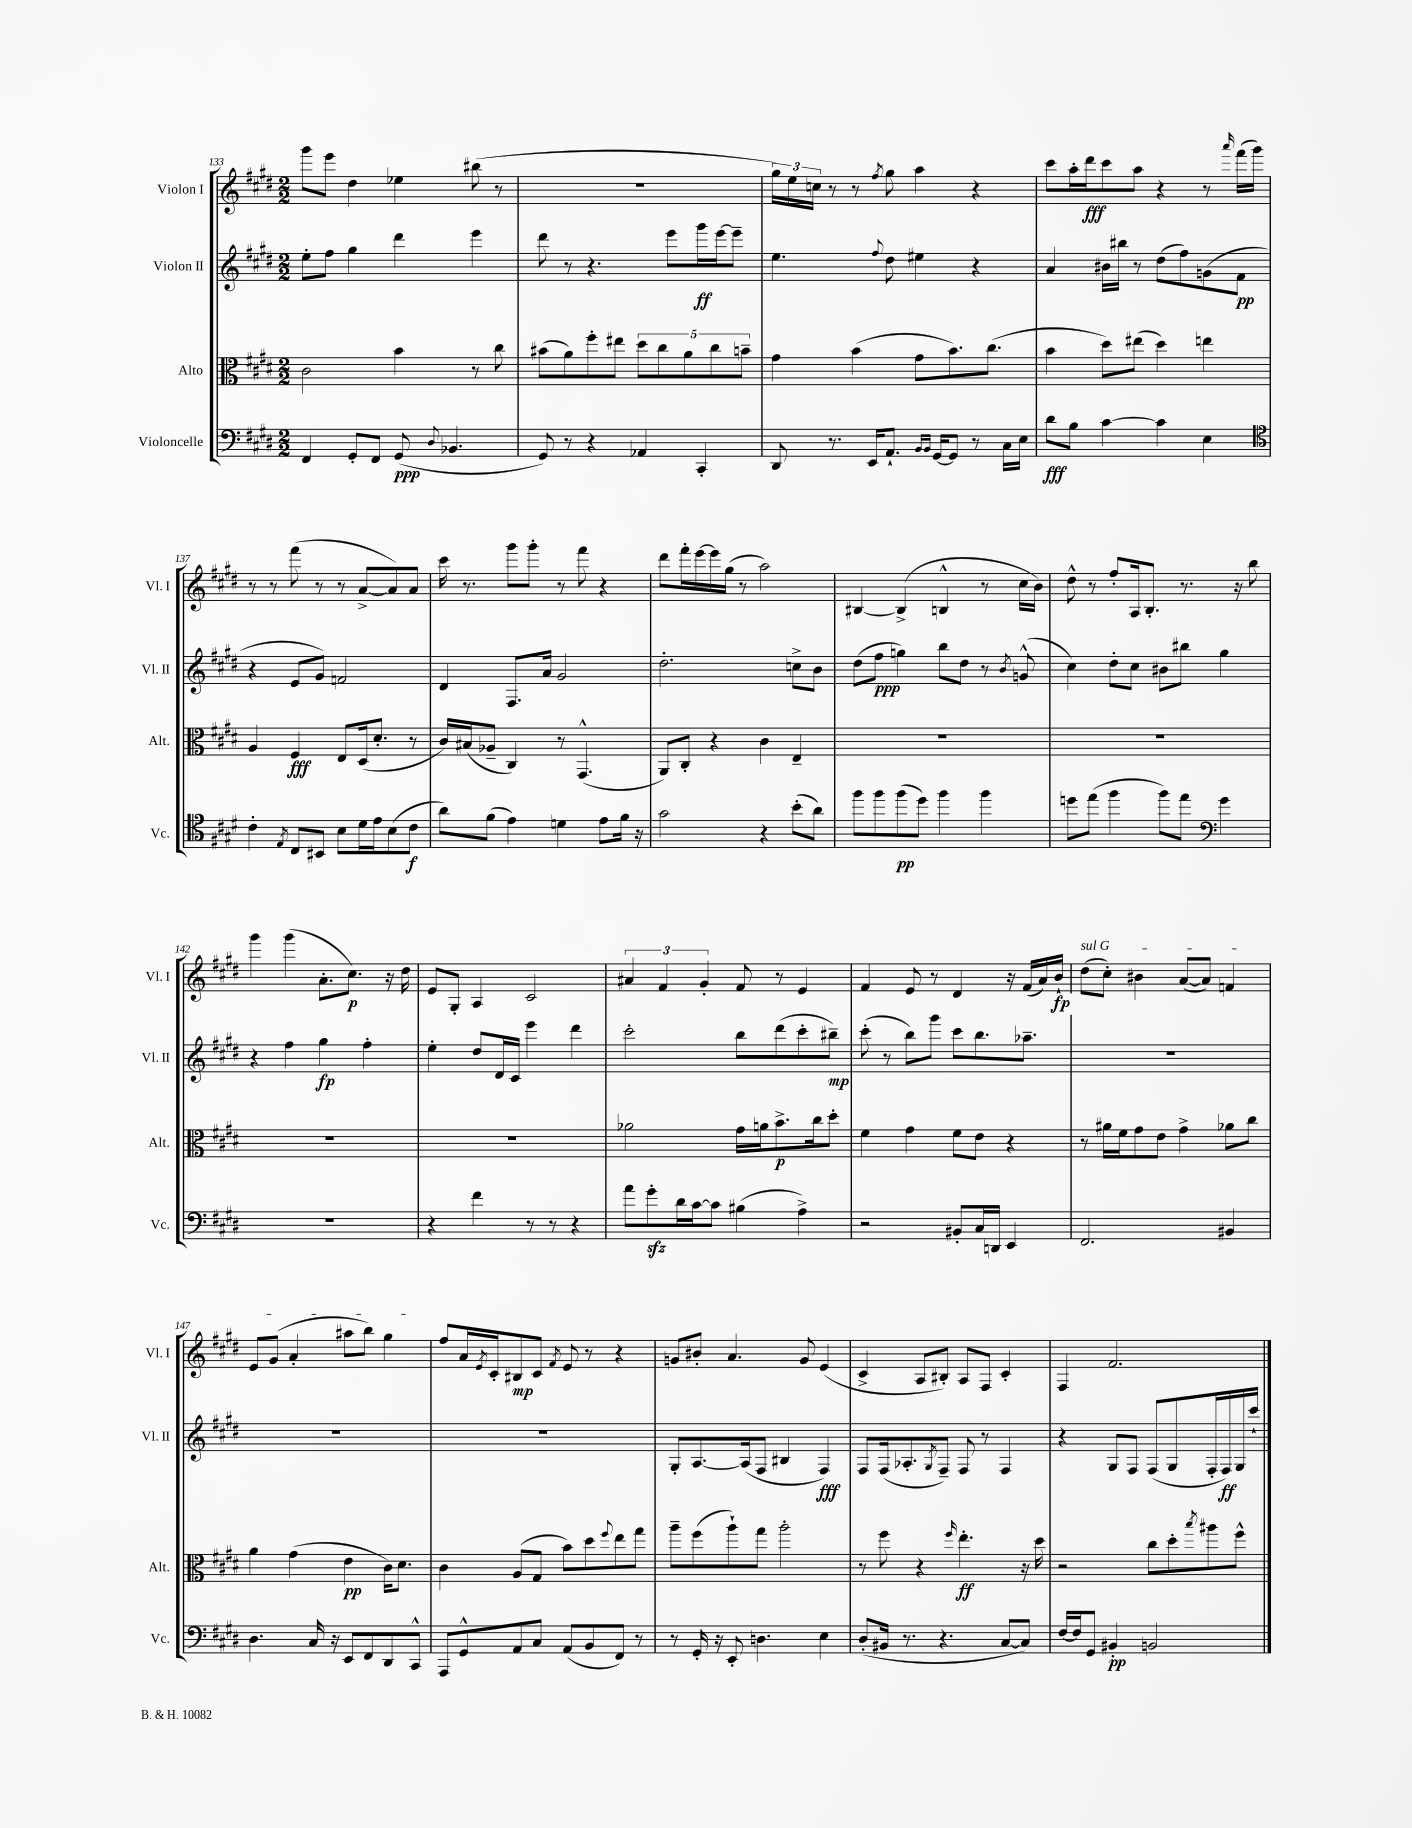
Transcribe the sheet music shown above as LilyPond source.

<<
\new StaffGroup <<
\new Staff = "s0" \with { instrumentName = "Violon I" shortInstrumentName = "Vl. I" } {
    \clef treble \key e \major \numericTimeSignature \time 2/2
    gis'''8 e'''8 dis''4 ees''4 bis''8( r8 |
    R1 |
    \tuplet 3/2 { gis''16) e''16 c''16 } r8 r8 \acciaccatura { fis''8 } gis''8 a''4 r4 |
    cis'''8 a''16-. dis'''16\fff cis'''8 a''8 r4 r8 \grace { a'''16 } fis'''16( gis'''16) |
    r8 r8 fis'''8( r8 r8 a'8~-> a'8) a'8 |
    cis'''16 r8. gis'''8 gis'''8-. r8 fis'''8 r4 |
    dis'''8 fis'''16-. e'''16~ e'''16 gis''16( r8 a''2) |
    bis4~ bis4->( b4-^ r8 cis''16 b'16) |
    dis''8-^ r8 fis''8-. a16 b8.-. r8. r16 b''8 |
    gis'''4 gis'''4( a'8.-. cis''8.\p) r16 dis''16 |
    e'8 gis8-. a4 cis'2 |
    \tuplet 3/2 { ais'4 fis'4 gis'4-. } fis'8 r8 e'4 |
    fis'4 e'8 r8 dis'4 r16 fis'16( a'16) b'16-!\fp |
    \once \override TextSpanner.bound-details.left.text = \markup { \italic "sul G" } dis''8\startTextSpan( cis''8-.) bis'4 a'8~( a'8) f'4 |
    e'8 gis'8( a'4-. ais''8 b''8) gis''4\stopTextSpan |
    fis''8 a'16 \acciaccatura { e'8 } cis'16-. bis8\mp cis'8 \acciaccatura { fis'8 } e'8 r8 r4 |
    g'8 bis'8-. a'4. g'8 e'4( |
    cis'4-> a8 bis8-.) a8 fis8 cis'4-. |
    fis4 fis'2. \bar "|." |
}
\new Staff = "s1" \with { instrumentName = "Violon II" shortInstrumentName = "Vl. II" } {
    \clef treble \key e \major \numericTimeSignature \time 2/2
    e''8-. fis''8 gis''4 dis'''4 e'''4 |
    dis'''8 r8 r4. e'''8 gis'''16\ff e'''16~ e'''8-- |
    e''4. \appoggiatura { fis''8 } dis''8 eis''4 r4 |
    a'4 bis'16 bis''16 r8 dis''8( fis''8) g'8( fis'8\pp |
    r4 e'8 gis'8) f'2 |
    dis'4 fis8. a'16 gis'2 |
    dis''2.-. c''8-> b'8 |
    dis''8( fis''8\ppp g''4) b''8 dis''8 r8 \acciaccatura { b'8 } g'8-^( |
    cis''4) dis''8-. cis''8 bis'8 bis''8 gis''4 |
    r4 fis''4 gis''4\fp fis''4-. |
    e''4-. dis''8 dis'16 cis'16 e'''4 dis'''4 |
    cis'''2-. b''8 dis'''8( cis'''8-. bis''8--\mp) |
    cis'''8-.( r8 b''8) gis'''8 cis'''8 b''8. aes''8.-- |
    R1 |
    R1 |
    R1 |
    gis8-. a8.~ a16( fis8 bis4 fis4\fff) |
    fis8 fis16( aes8.-. \acciaccatura { gis8 } fis8--) fis8 r8 fis4 |
    r4 gis8 fis8 fis8( gis8 fis16-. fis16\ff) gis16 cis'''16-! \bar "|." |
}
\new Staff = "s2" \with { instrumentName = "Alto" shortInstrumentName = "Alt." } {
    \clef alto \key e \major \numericTimeSignature \time 2/2
    cis'2 b'4 r8 cis''8 |
    bis'8( a'8) fis''8-. eis''8 \tuplet 5/4 { dis''8 cis''8 a'8 cis''8 b'8-- } |
    gis'4 b'4( gis'8 b'8.) cis''8.( |
    b'4 dis''8) eis''8( dis''4) e''4 |
    a4 fis4\fff e8 dis16( dis'8.-. r8 |
    cis'16) bis16( aes8-- cis4) r8 gis,4.-^( |
    a,8) cis8-. r4 cis'4 e4-- |
    R1 |
    R1 |
    R1 |
    R1 |
    aes'2 gis'16 a'16 b'8.->\p cis''16 dis''8-. |
    fis'4 gis'4 fis'8 e'8 r4 |
    r8 ais'16 fis'16 gis'8 e'8 gis'4-> aes'8 cis''8 |
    a'4 gis'4( e'4\pp cis'16) dis'8. |
    cis'4 a8( gis8 b'8) dis''8 \appoggiatura { fis''8 } e''8 gis''8 |
    a''8-- fis''8( a''8-!) gis''8 a''2-. |
    r8 fis''8 r4 \grace { fis''16 } e''4.-.\ff r16 dis''16 |
    r2 cis''8 dis''8-. \acciaccatura { b''8 } ais''8 fis''8-^ \bar "|." |
}
\new Staff = "s3" \with { instrumentName = "Violoncelle" shortInstrumentName = "Vc." } {
    \clef bass \key e \major \numericTimeSignature \time 2/2
    fis,4 gis,8-. fis,8 gis,8\ppp( \appoggiatura { dis8 } bes,4. |
    gis,8) r8 r4 aes,4 cis,4-. |
    dis,8 r8. e,16 a,8.-! \grace { b,16 b,16 } gis,16~ gis,8 r8 cis16 e16 |
    dis'8\fff b8 cis'4~ cis'4 e4 |
    \clef tenor cis'4-. \acciaccatura { e8 } cis8 bis,8 b8 dis'16 e'16 b8( cis'8\f |
    a'8) fis'8( e'4) d'4 e'8 fis'16 r16 |
    gis'2 r4 b'8-.( a'8) |
    fis''8 fis''8 fis''8\pp( dis''8) fis''4 fis''4 |
    d''8 e''8( fis''4 fis''8) e''8 \clef bass gis'4 |
    R1 |
    r4 fis'4 r8 r8 r4 |
    a'8 gis'8-.\sfz dis'16 cis'16~ cis'8 bis4( a4->) |
    r2 bis,8-. cis16 d,16 e,4 |
    fis,2. bis,4 |
    dis4. cis16 r16 e,8 fis,8 dis,8 cis,8-^ |
    a,,8 gis,8-^ a,8 cis8 a,8( b,8 fis,8) r8 |
    r8 gis,16-. r16 e,8-. d4. e4 |
    dis8-.( bis,16 r8. r4. cis8~ cis8) |
    fis16~ fis16 gis,8 bis,4-.\pp b,2 \bar "|." |
}
>>
>>
\layout { \context { \Score currentBarNumber = #133 } }
